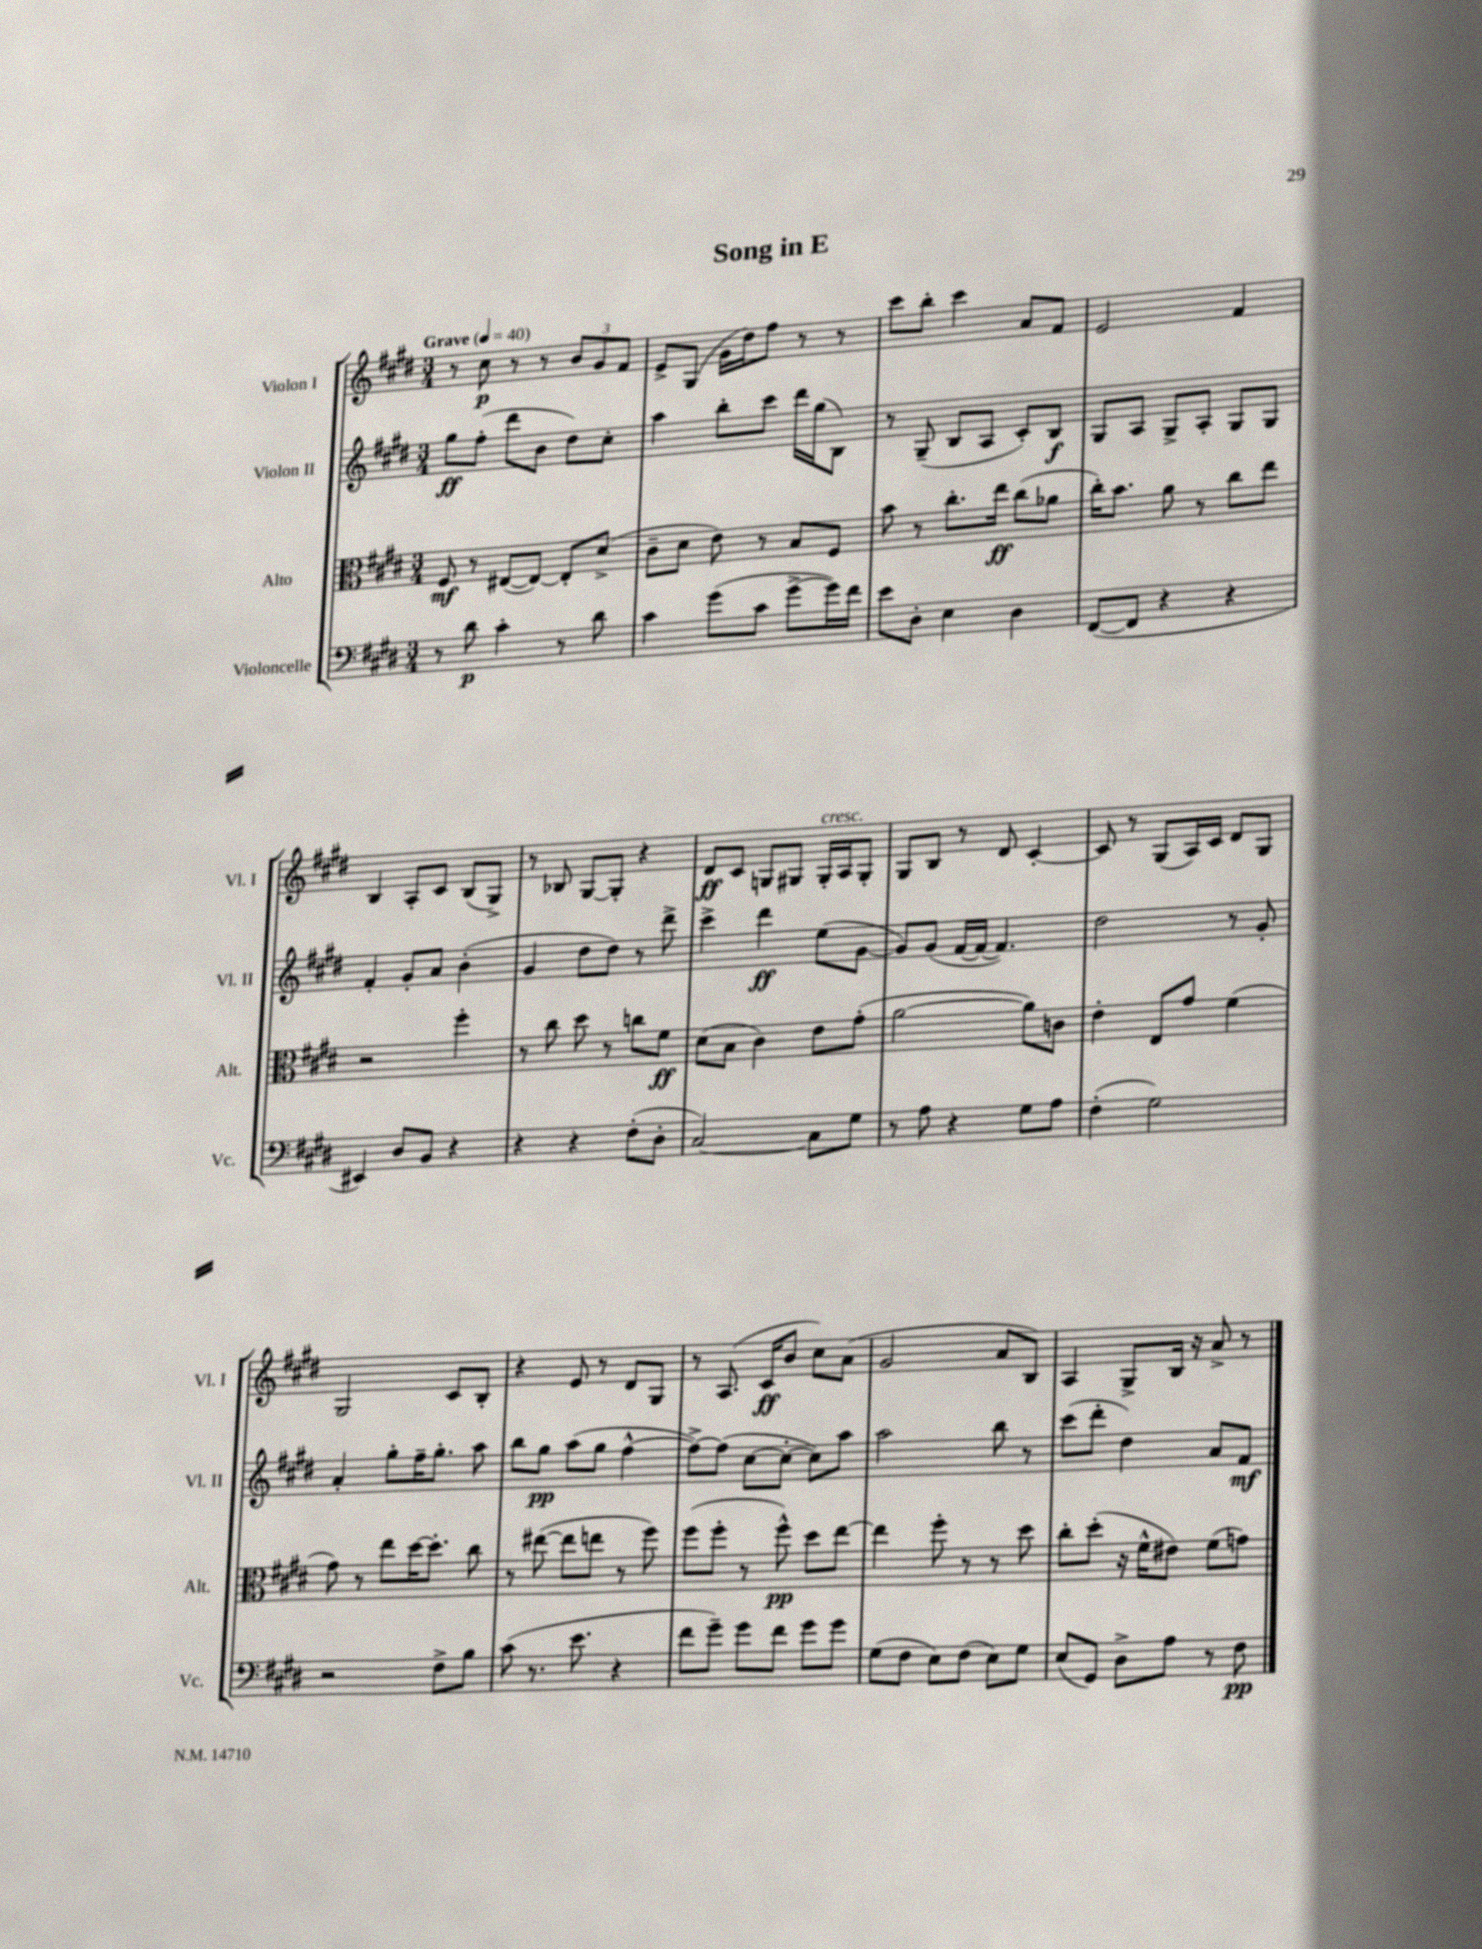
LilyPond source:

\header { title = "Song in E" }
<<
\new StaffGroup <<
\new Staff = "s0" \with { instrumentName = "Violon I" shortInstrumentName = "Vl. I" } {
    \clef treble \key e \major \numericTimeSignature \time 3/4 \tempo "Grave" 4 = 40
    \autoBeamOff r8 cis''8\p r8 r8 \tuplet 3/2 { b'8[ gis'8 fis'8] } |
    e'8[-> gis8]( gis'16[ dis''16) fis''8] r8 r8 |
    cis'''8[ b''8]-. cis'''4 a'8[ fis'8] |
    e'2 fis'4 |
    b4 a8[-. cis'8] b8[( gis8]->) |
    r8 bes8 gis8[~ gis8]-. r4 |
    dis'8[\ff cis'8] g8[ gis8] gis16[-.^\markup { \italic "cresc." } a16 gis8]-. |
    gis8[ b8] r8 dis'8 cis'4~-. |
    cis'8 r8 gis8[( a16) cis'16] dis'8[ gis8] |
    gis2 cis'8[ b8]-. |
    r4 e'8 r8 dis'8[ gis8] |
    r8 a8.( cis'16[\ff b'8] cis''8[) a'8]( |
    gis'2 a'8[ b8]) |
    a4 gis8[-> b16] r16 a'8-> r8 \bar "|." |
}
\new Staff = "s1" \with { instrumentName = "Violon II" shortInstrumentName = "Vl. II" } {
    \clef treble \key e \major \numericTimeSignature \time 3/4
    \autoBeamOff gis''8[\ff fis''8]-.( dis'''8[ b'8] dis''8[) cis''8]-. |
    a''4 b''8[-. cis'''8] dis'''16[ gis''16( b8]) |
    r8 gis8--( b8[ a8] cis'8[-.) b8]\f |
    gis8[ a8] gis8[-> a8]-. gis8[ gis8] |
    fis'4-. gis'8[-. a'8] b'4-.( |
    gis'4 dis''8[ dis''8]) r8 dis'''8-> |
    cis'''4-> dis'''4\ff e''8[( gis'8]~ |
    gis'8[) gis'8]( fis'16[~ fis'16]~ fis'4.) |
    dis''2 r8 gis'8-. |
    a'4-. gis''8[-. fis''16-- gis''8.]-. a''8 |
    b''8[ gis''8]\pp a''8[( gis''8] fis''4~-^ |
    fis''8[~->) fis''8]( cis''8[~ cis''8]~-. cis''8[) a''8] |
    a''2 b''8 r8 |
    cis'''8[( dis'''8]-. dis''4) a'8[ fis'8]\mf \bar "|." |
}
\new Staff = "s2" \with { instrumentName = "Alto" shortInstrumentName = "Alt." } {
    \clef alto \key e \major \numericTimeSignature \time 3/4
    \autoBeamOff fis8\mf r8 eis8[~( eis8]~) eis8[-. dis'8]->( |
    cis'8[-- dis'8] e'8) r8 b8[ fis8] |
    b'8 r8 cis''8.[-. e''16]\ff cis''8[( aes'8] |
    cis''16[-.) b'8.] a'8 r8 cis''8[ e''8] |
    r2 fis''4-. |
    r8 cis''8 dis''8 r8 c''8[ fis'8]\ff |
    dis'8[( b8] cis'4) e'8[ gis'8]-.( |
    a'2~ a'8[) c'8] |
    e'4-. e8[ gis'8] fis'4( |
    gis'8) r8 e''8[ dis''16~ dis''8.]-. cis''8 |
    r8 eis''8~( eis''8[ e''8] r8 fis''8) |
    fis''8[( fis''8]-. r8 fis''8-^\pp) dis''8[ e''8]~ |
    e''4 fis''8-. r8 r8 dis''8 |
    cis''8[-. dis''8]-.( r16 fis'16[-^ eis'8]) fis'8[( g'8]) \bar "|." |
}
\new Staff = "s3" \with { instrumentName = "Violoncelle" shortInstrumentName = "Vc." } {
    \clef bass \key e \major \numericTimeSignature \time 3/4
    \autoBeamOff r8 dis'8\p cis'4-. r8 dis'8 |
    cis'4 gis'8[( cis'8] gis'8[~-> gis'16) fis'16] |
    e'8[ dis8]-. e4 dis4 |
    fis,8[~( fis,8] r4 r4 |
    eis,4) dis8[ b,8] r4 |
    r4 r4 fis8[-.( dis8]-. |
    cis2~) cis8[ gis8] |
    r8 a8 r4 gis8[ a8] |
    fis4-.( gis2) |
    r2 fis8[-> b8] |
    cis'8( r8. e'8. r4 |
    fis'8[ gis'8]--) gis'8[ fis'8] gis'8[ gis'8] |
    gis8[( fis8] e8[) fis8]( e8[) gis8] |
    e8[( gis,8]) dis8[-> a8] r8 fis8\pp \bar "|." |
}
>>
>>
\layout { \context { \Score \remove "Bar_number_engraver" } }
